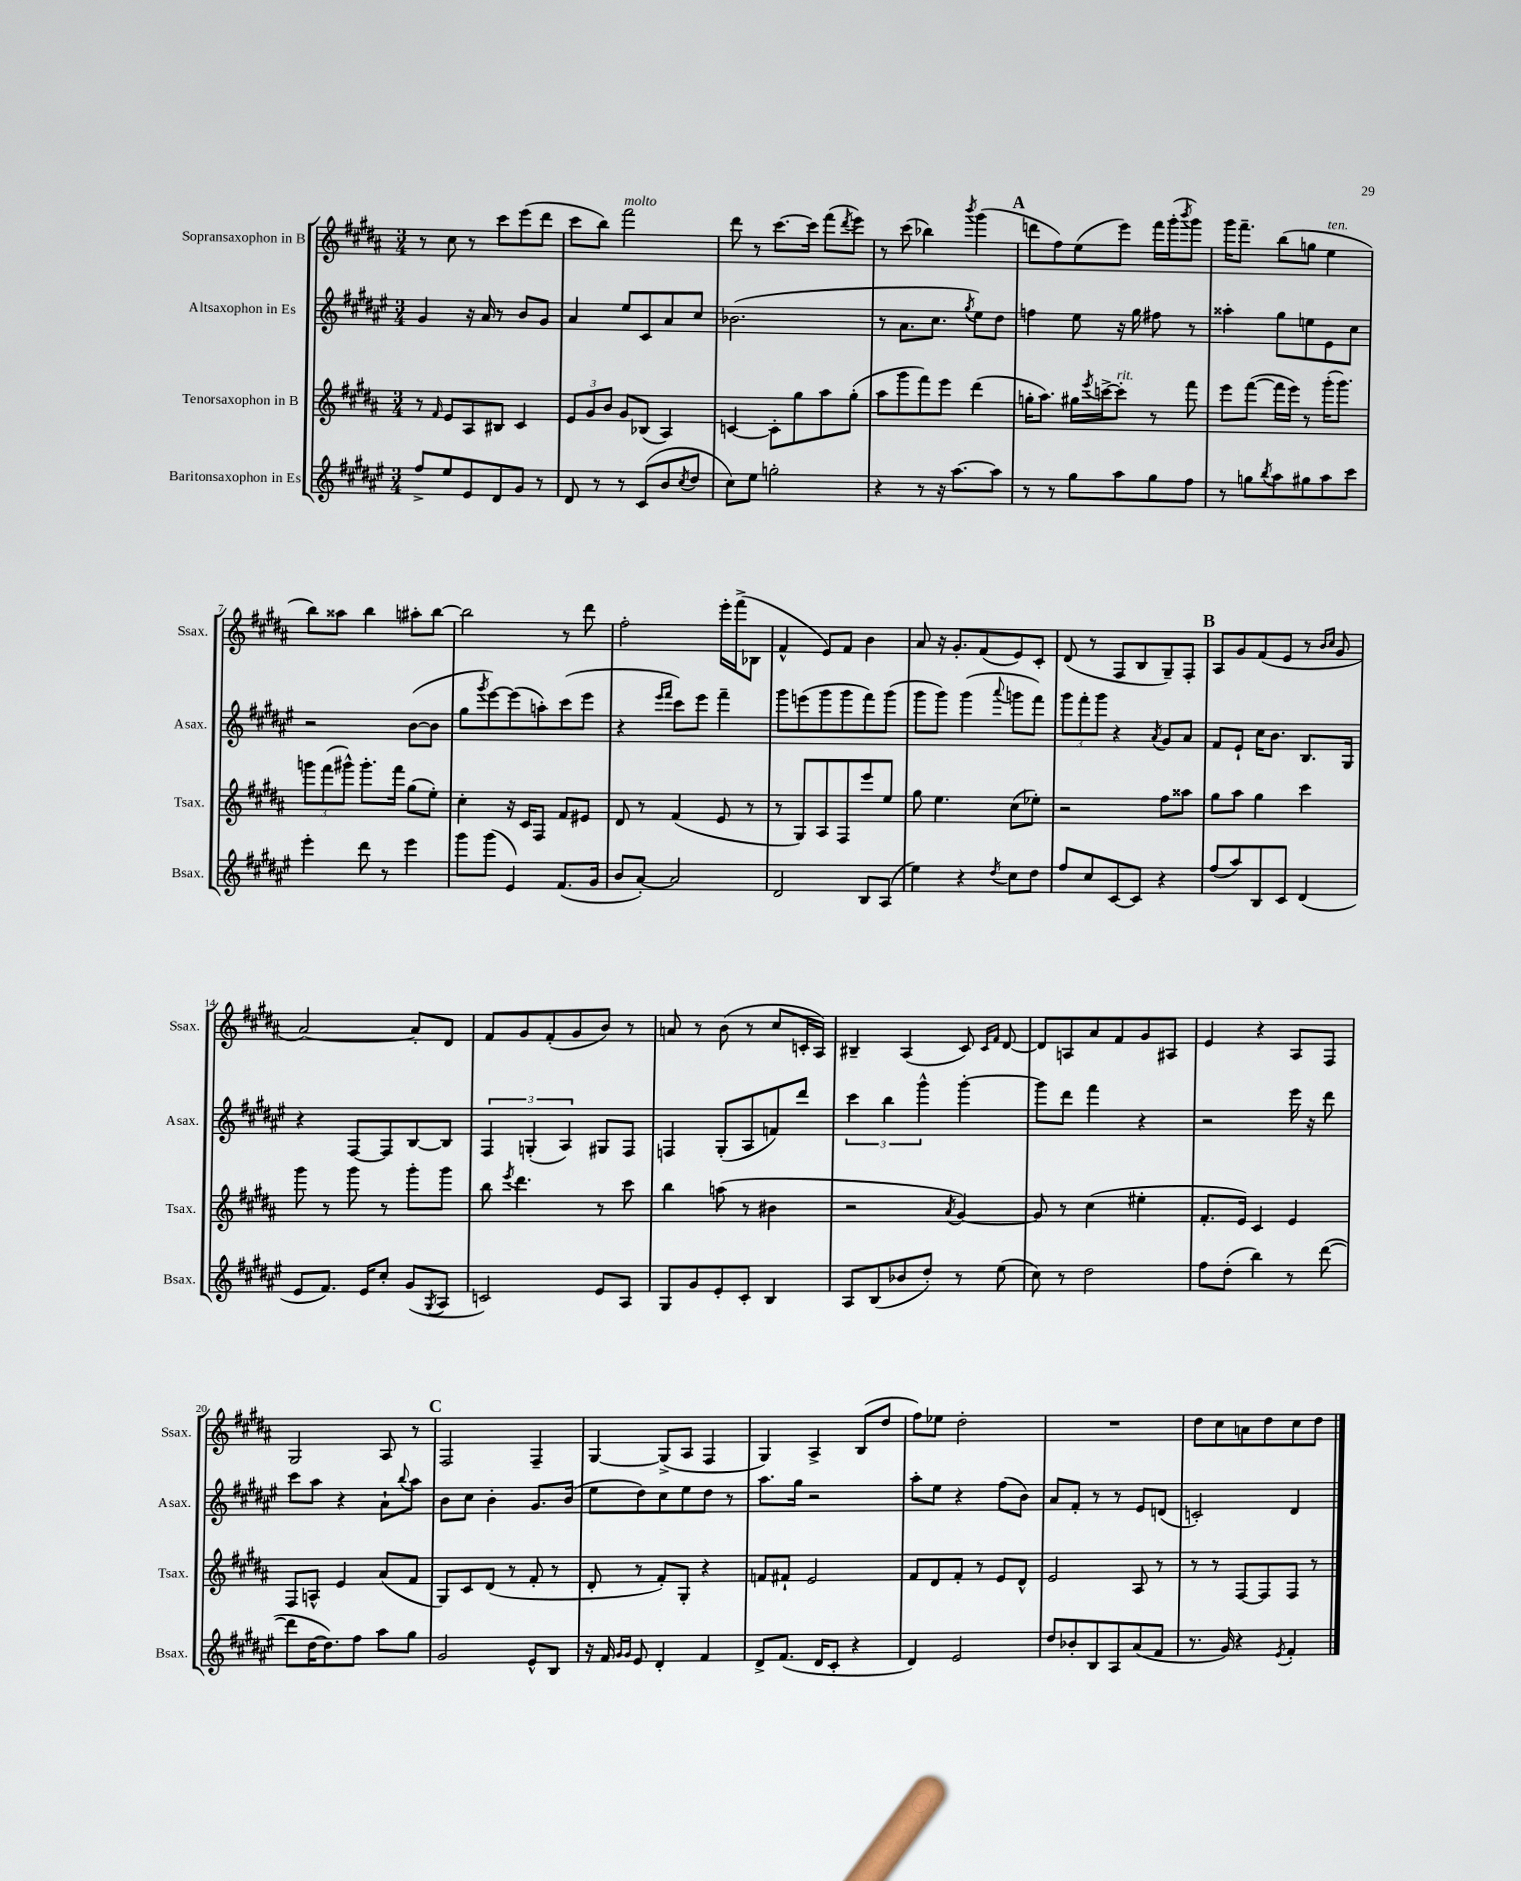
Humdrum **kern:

**kern	**kern	**kern	**kern
*part4	*part3	*part2	*part1
*staff4	*staff3	*staff2	*staff1
*I"Baritonsaxophon in Es	*I"Tenorsaxophon in B	*I"Altsaxophon in Es	*I"Sopransaxophon in B
*I'Bsax.	*I'Tsax.	*I'Asax.	*I'Ssax.
*clefG2	*clefG2	*clefG2	*clefG2
*k[f#c#g#d#a#e#]	*k[f#c#g#d#a#]	*k[f#c#g#d#a#e#]	*k[f#c#g#d#a#]
*M3/4	*M3/4	*M3/4	*M3/4
=1	=1	=1	=1
8ff#^/L	8r	4g#/	8r
.	16qqf#/	.	.
8ee#/	8e/L	.	8cc#\
8e#/	8A#/	16r	8r
.	.	16a#/	.
8d#/	8B#X/J	8r	8ccc#\L
8g#/J	4c#/	8b/L	(8eee\
8r	.	8g#/J	8ddd#\J
=2	=2	=2	=2
8d#/	12e/L	4a#/	8ccc#\L
.	12g#/	.	.
8r	.	.	8bb\J)
.	12b/J	.	.
!	!	!	!LO:TX:a:i:t=molto
8r	8g#/L	8ee#/L	2fff#\
(8c#/L	(8B-X/J	8c#/	.
8b/	4A#/)	8a#/	.
8qcc#/	.	.	.
8dd#/J	.	8cc#/J	.
=3	=3	=3	=3
8cc#\L)	[4cn/	(2.b-X\	8ddd#\
8ee#\J	.	.	8r
2ggn'\	8c'\L]	.	[8.ccc#\L
.	8gg#\	.	.
.	.	.	16ccc#\Jk]
.	8aa#\	.	(8fff#\L
.	.	.	8qddd#/
.	(8gg#'\J	.	8eee\J)
=4	=4	=4	=4
4r	8aa#\L	8r	8r
.	8ggg#\	8.a#\L	(8ccc#\
8r	8fff#\)	.	4bb-X\)
.	.	8.cc#\J	.
16r	8eee\J	.	.
[8.aa#\L	.	.	.
.	.	8qgg#/	8qbbb/
.	(4ddd#\	8ee#\L)	(4ggg#\
8aa#\J]	.	8dd#\J	.
!!LO:REH:place=s1:t=A
=5	=5	=5	=5
8r	16ggn'\KL	4ffn\	8dddn\L
.	8.aa#\J)	.	.
8r	.	.	8ff#\)
8gg#\L	16gg#X\LL	8ee#\	(8ee\
.	8qeee/	.	.
.	[16cccn^\J	.	.
!	!LO:TX:a:i:t=rit.	!	!
8aa#\	8ccc'\J]	16r	8eee\J)
.	.	16gg#\	.
8gg#\	8r	8ff#X\	16fff#\LL
.	.	.	(16ggg#'\J
.	.	.	8qbbb/
8ff#\J	8fff#\	8r	8ggg#\J)
=6	=6	=6	=6
8r	8eee\L	4aa##X'\	16ggg#\KL
.	.	.	8.fff#~\J
8ggn\L	([8fff#\J	.	.
8qbb/	.	.	.
8aa#\	16fff#\LL]	8gg#\L	(8bb\L
.	16eee\JJ)	.	.
8gg#X\	8r	8een\	8ggn\J
!	!	!	!LO:TX:a:i:t=ten.
8aa#\	(16ggg#'\KL	8e#\	4ee\
.	8.ggg#\J)	.	.
8ccc#\J	.	8cc#\J	.
!!LO:LB:g=z
=7	=7	=7	=7
4eee#'\	12gggn\L	2r	8bb\L)
.	(12fff#\	.	.
.	.	.	8aa##X\J
.	12ggg#X^^\J)	.	.
8ddd#\	8.ggg#'\L	.	4bb\
8r	.	.	.
.	16fff#\Jk	.	.
4eee#\	(8gg#\L	([8b\L	8aa#X'\L
.	8ee'\J)	8b\J]	[8bb\J
=8	=8	=8	=8
8ggg#\L	4cc#'\	8gg#\L	2bb\]
.	.	8qggg#/	.
(8ggg#\J	.	[8eee#\)	.
4e#/)	16r	(8eee#\]	.
.	16c#/KL	.	.
.	8F#/J	8aan'\)	.
(8.f#/L	8f#/L	(8ccc#\	8r
.	8e#X/J	8eee#\J	8ddd#\
16g#/Jk	.	.	.
=9	=9	=9	=9
8b/L	8d#/	4r	2ff#'\
[8a#'/J)	8r	.	.
.	.	16qqeee#/LL	.
.	.	16qqfff#/JJ	.
2a#/]	(4f#/	8ccc#\L)	.
.	.	8eee#\J	.
.	8e/	4fff#~\	16eee'\LL
.	.	.	(16fff#^\J
.	8r	.	8B-X\J
=10	=10	=10	=10
2d#/	8r	8ggg#\L	4f#^^/
.	8G#/L)	(8eeen\	.
.	8A#/	8ggg#\	8e/L)
.	8F#/	8ggg#\	8f#/J
8B/L	8eee/	8fff#\)	4b\
(8A#/J	8ee/J	(8ggg#\J	.
=11	=11	=11	=11
4ee#\)	8gg#\	8ggg#\L	8a#/
.	4.ee\	8ggg#\J)	16r
.	.	.	8.g#'/L
4r	.	(4ggg#\	.
.	.	.	(8f#/
8qdd#/	.	8qqaaa#/	.
8cc#\L	(8cc#\L	8gggn\L	8e/)
8dd#\J	8ee-X'\J)	8fff#\J)	8c#'/J
=12	=12	=12	=12
8ff#/L	2r	12ggg#\L	(8d#/
.	.	12fff#'\	.
8cc#/	.	.	8r
.	.	12ggg#\J	.
[8c#/	.	4r	8F#/L
8c#/J]	.	.	8B/
.	.	8qa#/	.
4r	8ff#\L	8g#/L	8G#~/)
.	8aa##X\J	8a#/J	8F#'/J
!!LO:REH:place=s1:t=B
=13	=13	=13	=13
(8ff#/L	8gg#\L	8f#/L	8A#/L
8aa#/)	8aa#\J	8e#`/J	8g#/
8B/	4gg#\	16cc#\KL	(8f#/
.	.	8.b\J	.
8c#/J	.	.	8e/J
(4d#/	4ccc#\	8.B/L	8r
.	.	.	16qqb/LL
.	.	.	16qqcc#/JJ
.	.	.	8g#/
.	.	16G#/Jk	.
!!LO:LB:g=z
=14	=14	=14	=14
8e#/L	8ggg#\	4r	[2a#/)
8.f#/J)	8r	.	.
.	8ggg#\	[8F#/L	.
16e#/KL	.	.	.
8cc#'/J	8r	8F#/]	.
(8g#/L	8ggg#'\L	[8B/	8a#'/L]
8qG#/	.	.	.
8A#/J	8ggg#\J	8B/J]	8d#/J
=15	=15	=15	=15
2cn/)	8bb\	6F#/	8f#/L
.	8qeee/	.	.
.	4.ddd#\	.	8g#/
.	.	(6Gn'/	.
.	.	.	(8f#'/
.	.	6A#/)	.
.	.	.	8g#/
8e#/L	8r	8G#X/L	8b/J)
8A#/J	8ccc#\	8F#/J	8r
=16	=16	=16	=16
8G#/L	4bb\	4Fn/	8an/
8g#/	.	.	8r
8e#'/	(8aan\	(8G#'/L	(8b\
8c#'/J	8r	8A#/	8r
4B/	4b#X\	8fn/)	8cc#/L
.	.	8ddd#/J	16cn'/L
.	.	.	16A#/JJ)
=17	=17	=17	=17
8A#/L	2r	6ccc#\	4B#X~/
(8B/	.	.	.
.	.	6bb\	.
8b-X/	.	.	(4A#/
.	.	6ggg#^^\	.
8dd#'/J)	.	.	.
.	8qa#/	.	.
8r	[4g#/)	[4ggg#'\	8c#/)
.	.	.	16qqc#/LL
.	.	.	16qqf#/JJ
(8ee#\	.	.	[8d#/
=18	=18	=18	=18
8cc#\)	8g#/]	8ggg#\L]	8d#/L]
8r	8r	8ddd#\J	8An/
2dd#\	(4cc#\	4fff#\	8a#/
.	.	.	8f#/
.	4ee#X'\	4r	8g#/
.	.	.	8A#X/J
=19	=19	=19	=19
8ff#\L	8.f#'/L	2r	4e/
(8dd#'\J	.	.	.
.	16e/Jk)	.	.
4bb\)	4c#/	.	4r
8r	4e/	16eee#\	8A#/L
.	.	16r	.
([8ddd#\	.	8ddd#\	8F#/J
!!LO:LB:g=z
=20	=20	=20	=20
8ddd#\L]	8F#/L	8ccc#\L	2G#/
[16dd#\K	8An^^/J	8aa#\J	.
8.dd#\])	.	.	.
.	4e/	4r	.
8ff#\J	.	.	.
8aa#\L	(8a#/L	8a#`\L	8A#/
.	.	8qqbb/	.
8gg#\J	8f#/J	8aa#\J	8r
!!LO:REH:place=s1:t=C
=21	=21	=21	=21
2g#/	8G#/L)	8b\L	2F#/
.	8c#/	8cc#\J	.
.	(8d#/J	4b'\	.
.	8r	.	.
8e#^^/L	8f#'/	8.g#/L	4F#~/
8B/J	8r	.	.
.	.	(16b/Jk	.
=22	=22	=22	=22
16r	8d#'/	8ee#\L	[4G#/
16f#/	.	.	.
16qqg#/LL	.	.	.
16qqg#/JJ	.	.	.
8e#/	8r	8dd#\)	.
4d#'/	8f#'/L)	8cc#\	(8G#^/L]
.	8G#'/J	8ee#\	8A#/J
4f#/	4r	8dd#\J	4F#/
.	.	8r	.
=23	=23	=23	=23
8d#^/L	8fn/L	8.aa#\L	4G#/)
(8.f#/J	8f#X`/J	.	.
.	.	16gg#\Jk	.
.	2e/	2r	4A#^/
16d#/KL	.	.	.
8c#'/J	.	.	.
4r	.	.	(8B/L
.	.	.	8dd#/J
=24	=24	=24	=24
4d#/)	8f#/L	8aa#'\L	8ff#\L)
.	8d#/	8ee#\J	8ee-X\J
2e#/	8f#'/J	4r	2dd#'\
.	8r	.	.
.	8e/L	(8ff#\L	.
.	8d#^^/J	8b\J)	.
=25	=25	=25	=25
8dd#/L	2e/	8a#/L	2.r
8b-X'/	.	8f#'/J	.
8B/	.	8r	.
8A#/	.	8r	.
(8a#/	8A#/	8e#/L	.
8f#/J	8r	(8dn/J	.
=26	=26	=26	=26
8.r	8r	2cn'/)	8dd#\L
.	8r	.	8cc#\
16g#/)	.	.	.
4r	[8F#/L	.	8an\
.	8F#/]	.	8dd#\
8qe#/	.	.	.
4f#'/	8F#/J	4d#/	8cc#\
.	8r	.	8dd#\J
==	==	==	==
*-	*-	*-	*-
